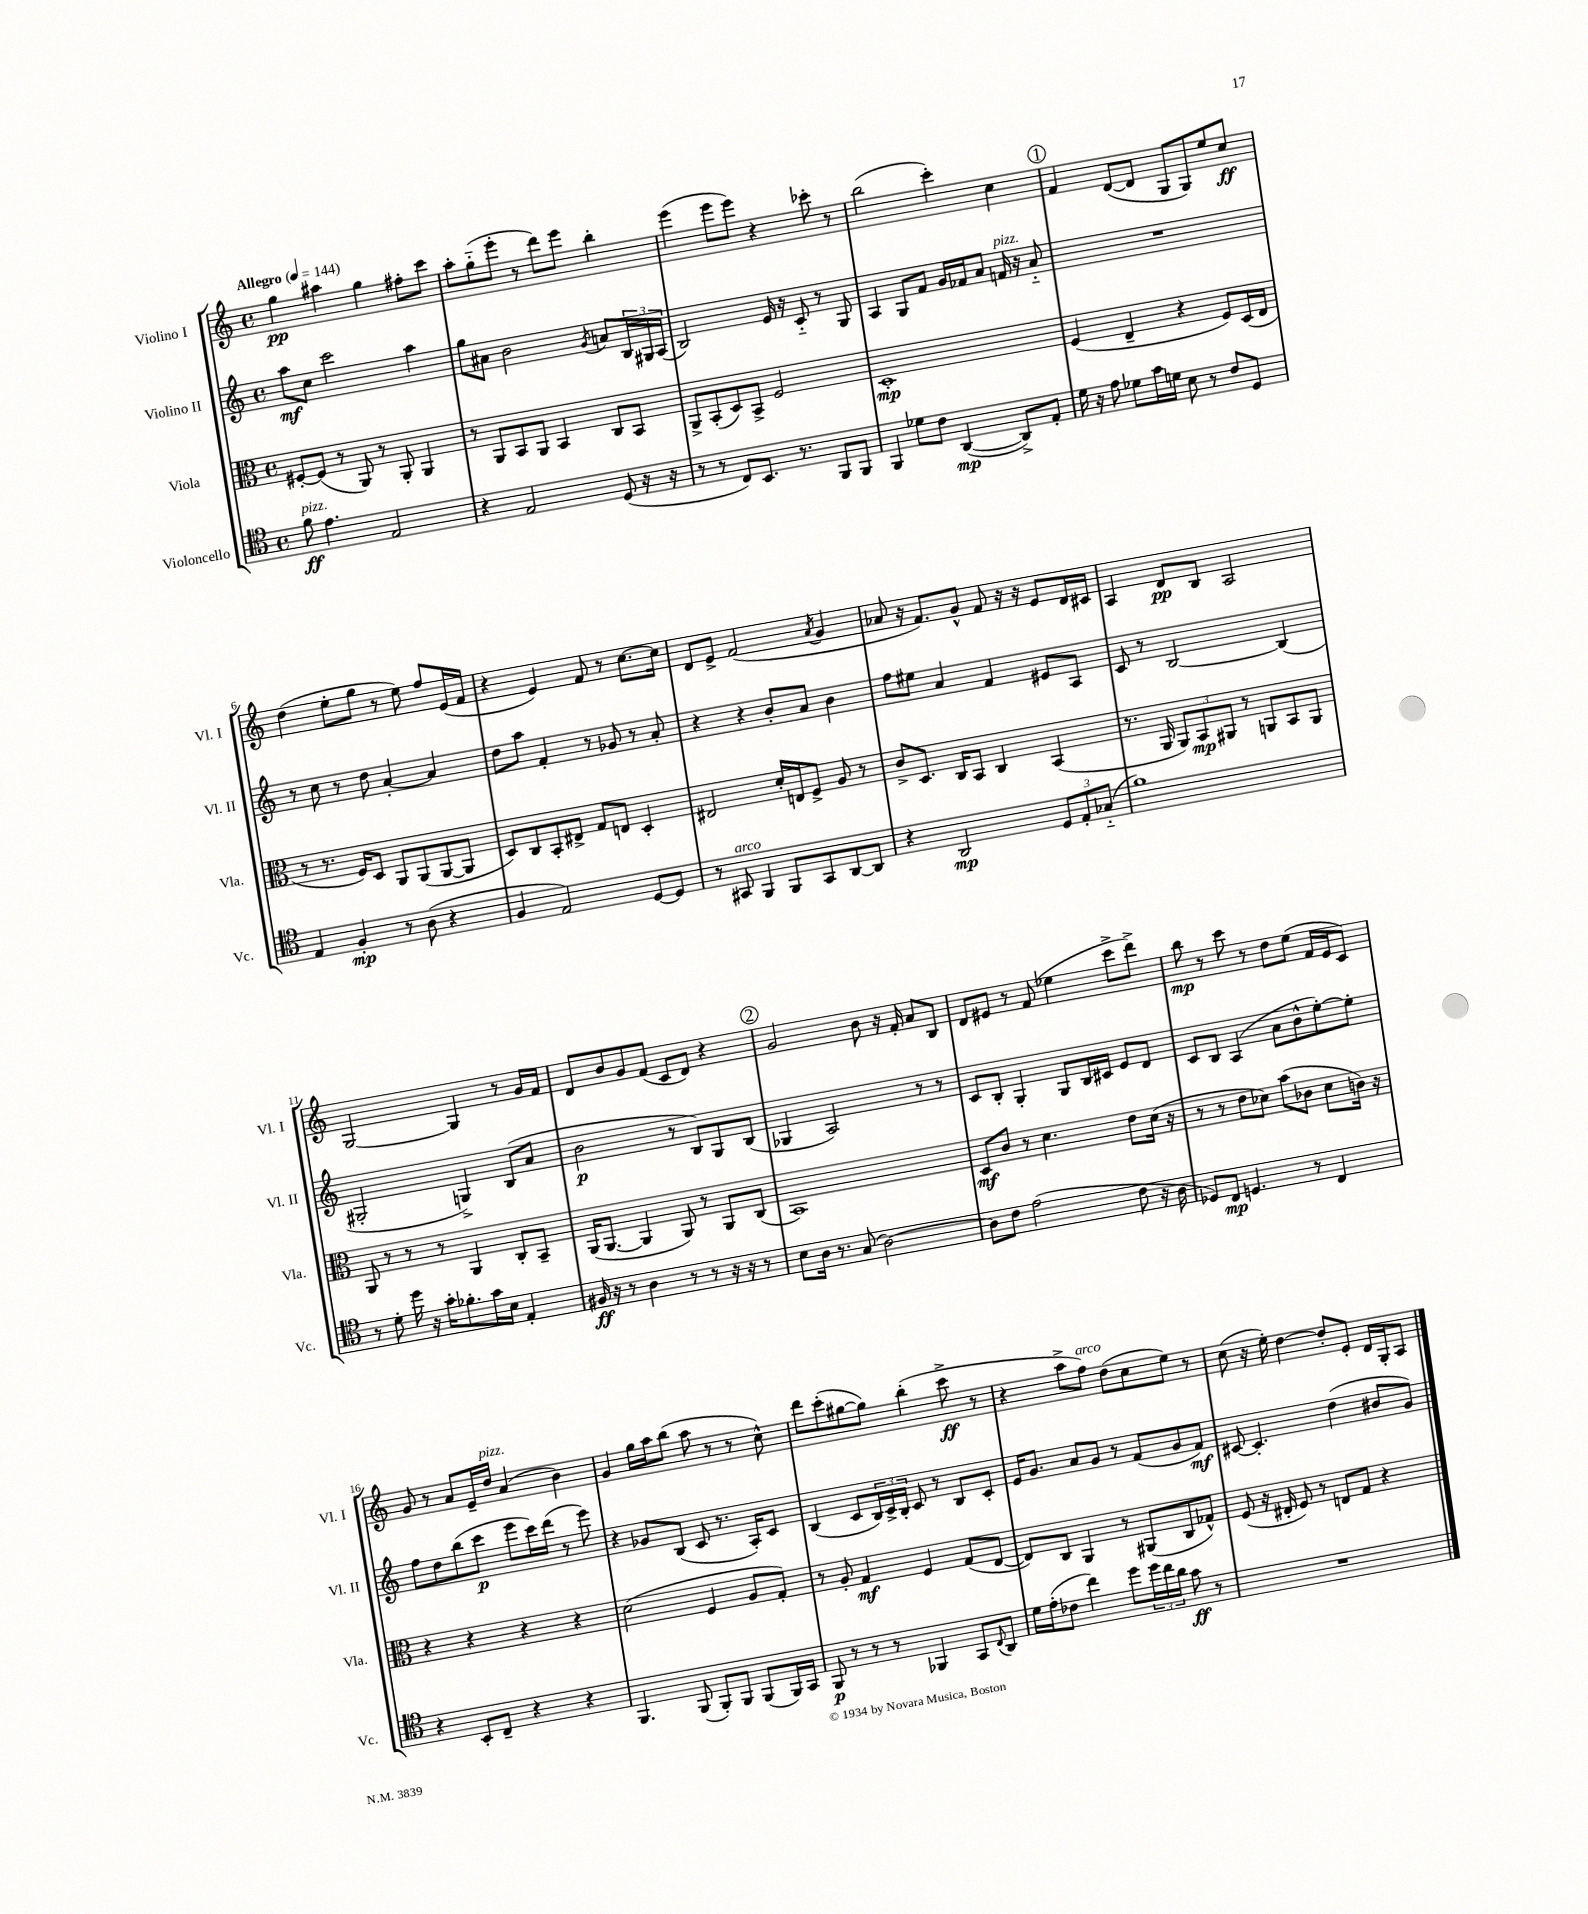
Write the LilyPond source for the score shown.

<<
\new StaffGroup <<
\new Staff = "s0" \with { instrumentName = "Violino I" shortInstrumentName = "Vl. I" } {
    \clef treble \key c \major \defaultTimeSignature \time 4/4 \tempo "Allegro" 4 = 144
    g''4\pp ais''4 g''4 fis''8-. c'''8 |
    a''8-. g''8-_( e'''8-. r8 d'''8) e'''8 b''4-. |
    e'''4( e'''8 e'''8) r4 ces'''8-. r8 |
    b''2( c'''4-.) c''4 |
    \mark \markup { \circle "1" } f'4 d'8~( d'8 g8 g8) e''8 c''8\ff |
    d''4( e''8-. g''8 r8 e''8) f''8 e'16( f'16 |
    r4 e'4) f'8 r8 c''8.~ c''16 |
    d'8 e'8-> f'2( \acciaccatura { a'8 } g'4 |
    aes'8 r16 f'8.) g'8-^ f'8 r16 r16 e'8 d'16 cis'16 |
    a4 d'8\pp b8 a2 |
    g2~ g4 r8 g'16 f'16 |
    d'8 b'8 g'8 f'8( c'8 d'8) r4 |
    \mark \markup { \circle "2" } g'2 b'8 r16 f'16-. a'8 b8 |
    d'8 eis'8 r8 f'8( ees''4 c'''8-> d'''8->) |
    b''8\mp r8 c'''8 r8 d''8 e''8( f'16 e'16 c'8) |
    g'8 r8 a'8 e'16-- d''16^\markup { \italic "pizz." } a'4( b'4) |
    g'4 g''16 a''16 b''8( a''8 r8 r8 c''8-^) |
    d'''8 c'''8-.( gis''8~ gis''8) b''4-.( c'''8->\ff r8 |
    r4 a''8-> f''8^\markup { \italic "arco" }) d''8( c''8 e''8) r8 |
    c''8( r16 e''16-.) d''4~ d''8-. e'8-. d'16 g16-. a8 \bar "|." |
}
\new Staff = "s1" \with { instrumentName = "Violino II" shortInstrumentName = "Vl. II" } {
    \clef treble \key c \major \defaultTimeSignature \time 4/4
    a''8\mf c''8 c'''2 a''4 |
    g''8 ais'8 b'2 \acciaccatura { g'8 } a'8 \tuplet 3/2 { b16 gis16 a16( } |
    b2) e'16 r16 c'8-_ r8 g8 |
    a4 g8 f'8 g'16 fes'16 a'8 f'16^\markup { \italic "pizz." } r16 a'8-_ |
    \mark \markup { \circle "1" } R1 |
    r8 c''8 r8 d''8 a'4~-. a'4 |
    d''8 a''8 f'4-. r8 ges'8 r8 a'8-. |
    r4 r4 b'8-. a'8 b'4 |
    f''8 eis''8 a'4 f'4 eis'8 a8 |
    c'8 r8 b2~ b4( |
    gis2-. g4->) b8( a'8 |
    b'2\p r8 b8) g8 b8( |
    \mark \markup { \circle "2" } ges4 a2) r8 r8 |
    c'8 b8-. g4-. g8 b16 cis'16 e'8 d'8 |
    c'8 b8 a4( a'8 b'8-^ e''8~-.) e''8-. |
    f''8 d''8 b''8( c'''8\p e'''8 c'''16) d'''16( r8 e'''8) |
    r4 ges'8 b8( c'8 r8. a16-.) c'8 |
    b4( c'8 \tuplet 3/2 { b16) c'16-> b16-. } c'8 r8 b8 c'8-. |
    e'16 g'8. a'8 g'8 r8 f'8( g'8 f'8\mf) |
    cis'8~ cis'4.-. d''4( bis'8 g'8) \bar "|." |
}
\new Staff = "s2" \with { instrumentName = "Viola" shortInstrumentName = "Vla." } {
    \clef alto \key c \major \defaultTimeSignature \time 4/4
    fis8~-. fis8( r8 a,8) r8 a,8-. a,4 |
    r8 a,8 b,8 a,8 b,4 c8 b,8 |
    a,8-> b,8-.( d8) b,8-> f2 |
    d1-.\mp |
    \mark \markup { \circle "1" } f4( e4-- r4 f8) d16( e16 |
    r8 r8. f16) d8 a,8 a,8( a,8~ a,8 |
    d8) c8 b,8-. eis8-> g8 e8 d4-. |
    eis2 d'16-. e16 f8-> a8 r8 |
    c'8-> d8. c16 b,8 c4 b,4( |
    r8. a,16 \tuplet 3/2 { a,8) b,8\mp ais,8 } r8 a,8 b,8 a,8 |
    a,8 r8 r8 r8 a,4 c8-. b,8-- |
    a,16( a,8.~ a,4 a,8) r8 a,8 c8( |
    \mark \markup { \circle "2" } b,1) |
    d8\mf c'8 r8 d'4. e'8 d'16( r16 |
    r8 r8 e'8 des'8) b'8( ces'8 des'8 c'16) r16 |
    r4 r4 r4 r4 |
    d'2( f4 a8 g8-.) |
    r8 a8-. g4\mf f4 g8( e8~ |
    e8) c8 a,4 r8 ais,8( c8 ges8-^) |
    f8( r16 eis16-. f8) r8 e8 g8 r4 \bar "|." |
}
\new Staff = "s3" \with { instrumentName = "Violoncello" shortInstrumentName = "Vc." } {
    \clef tenor \key c \major \defaultTimeSignature \time 4/4
    f'8\ff^\markup { \italic "pizz." } e'4. e2 |
    r4 e2 d8( r16 r16 |
    r8 r8 c8) b,8. r8. f,8 f,8 |
    f,4 des'8 c'8 a,4~\mp( a,8->) e8-. |
    \mark \markup { \circle "1" } d'16 r16 e'8 des'8 g'16 d'16 b8 r8 c'8 d8 |
    e4 f4-.\mp r8 a8( r4 |
    f4 e2) d8~ d8 |
    r8 gis,8^\markup { \italic "arco" } f,4 f,8 gis,8 a,8~ a,8 |
    r4 a,2\mp \tuplet 3/2 { d8 e8-. ges8-_( } |
    f'1) |
    r8 d'8-. d''16 r16 g'16-. fes'8.-. g'16 b16 e4-. |
    fis16\ff r16 r8 a4 r8 r8 r16 r16 r8 |
    \mark \markup { \circle "2" } b8 a16 r8. g8( a2~) |
    a8 c'8 e'2( c'8 r16 a16 |
    des8) c8\mp d4. r8 c4 |
    r4 b,8-. c8-- r4 r4 |
    f,4. f,8( f,8-.) f,8 f,8( f,16) g,16 |
    f,8\p r8 r8 r8 fes,4 g,8 \appoggiatura { c8 } a,8 |
    d'16 e'16-.( ces'8 c''4) d''8 \tuplet 3/2 { d''16 c''16 a'16 } g'8\ff r8 |
    R1 \bar "|." |
}
>>
>>
